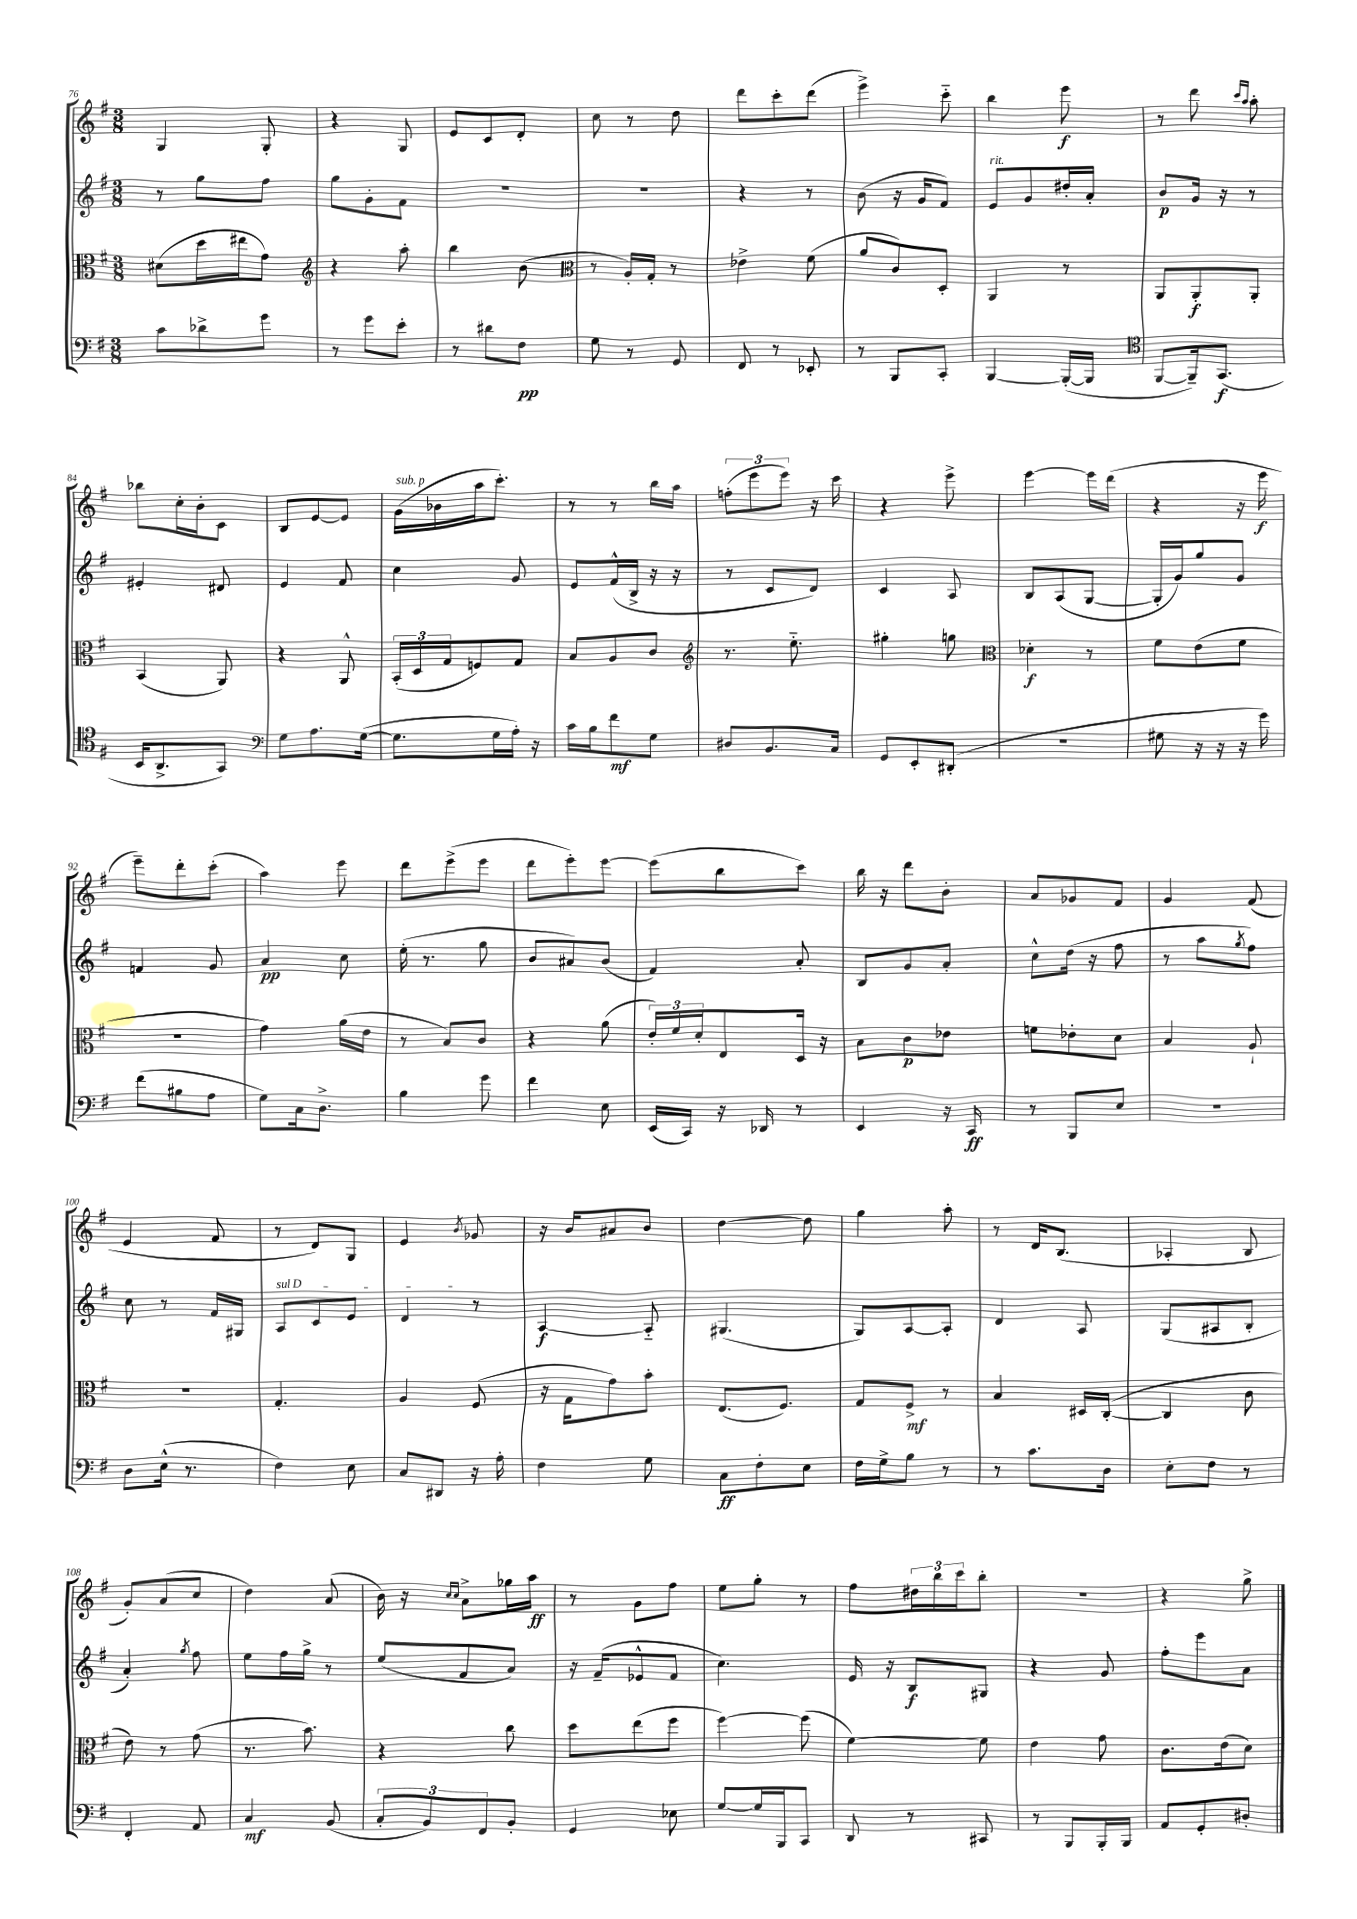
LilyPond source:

<<
\new StaffGroup <<
\new Staff = "s0" {
    \clef treble \key g \major \numericTimeSignature \time 3/8
    g4 g8-. |
    r4 g8 |
    e'8 c'8 d'8-. |
    c''8 r8 d''8 |
    d'''8 c'''8-. d'''8( |
    e'''4->) c'''8-_ |
    b''4 e'''8\f |
    r8 d'''8 \grace { c'''16 a''16 } a''8-. |
    bes''8 c''16-. b'16-. c'8 |
    b8 e'8~ e'8 |
    g'16^\markup { \italic "sub. p" }( bes'16 a''16 c'''8.-.) |
    r8 r8 b''16 a''16 |
    \tuplet 3/2 { f''8-.( e'''8 e'''8) } r16 c'''16 |
    r4 e'''8-> |
    e'''4~ e'''16 d'''16( |
    r4 r16 e'''16\f |
    e'''8--) d'''8-. c'''8-.( |
    a''4) e'''8 |
    d'''8 e'''8->( e'''8 |
    d'''8 e'''8-.) e'''8~ |
    e'''8( b''8 c'''8) |
    b''16 r16 d'''8 b'8-. |
    a'8 ges'8 fis'8 |
    g'4 fis'8( |
    e'4 fis'8 |
    r8 d'8) g8 |
    e'4 \acciaccatura { b'8 } ges'8 |
    r16 b'16 ais'8 b'8 |
    d''4~ d''8 |
    g''4 a''8-. |
    r8 d'16 b8.( |
    aes4-. b8 |
    g'8-.) a'8( c''8 |
    d''4) a'8( |
    b'16) r16 \grace { c''16 c''16 } a'8-> ges''16 a''16\ff |
    r8 g'8 fis''8 |
    e''8 g''8-. r8 |
    fis''8 \tuplet 3/2 { dis''16 b''16 c'''16 } b''8-. |
    R4. |
    r4 g''8-> \bar "|." |
}
\new Staff = "s1" {
    \clef treble \key g \major \numericTimeSignature \time 3/8
    r8 g''8 fis''8 |
    g''8 g'8-. fis'8 |
    R4. |
    R4. |
    r4 r8 |
    b'8( r16 g'16 fis'8) |
    e'8^\markup { \italic "rit." } g'8 dis''16-. a'16-. |
    b'8\p g'16 r16 r8 |
    eis'4-. dis'8 |
    e'4 fis'8 |
    c''4 g'8 |
    e'8 fis'16-^( b16-> r16 r16 |
    r8 c'8 d'8) |
    c'4 a8 |
    b8 a8( g8~ |
    g16-. g'16) g''8 g'8 |
    f'4 g'8 |
    a'4\pp c''8 |
    e''16-.( r8. g''8 |
    b'8 ais'8) b'8( |
    fis'4) a'8-. |
    b8 g'8 a'8-. |
    c''8-^ d''16( r16 fis''8 |
    r8 a''8 \acciaccatura { g''8 } fis''8) |
    c''8 r8 fis'16 gis16 |
    \once \override TextSpanner.bound-details.left.text = \markup { \italic "sul D" } a8\startTextSpan c'8 e'8 |
    d'4\stopTextSpan r8 |
    a4~\f a8-_ |
    gis4.( |
    g8) a8~ a8-. |
    d'4 a8 |
    g8( ais8 b8-. |
    a'4-.) \acciaccatura { g''8 } fis''8 |
    e''8 fis''16 g''16-> r8 |
    e''8( fis'8 a'8) |
    r16 fis'16--( ees'8-^ fis'8 |
    c''4.) |
    e'16 r16 b8\f gis8 |
    r4 g'8 |
    fis''8-. e'''8 a'8 \bar "|." |
}
\new Staff = "s2" {
    \clef alto \key g \major \numericTimeSignature \time 3/8
    dis'8( d''16 eis''16 g'8) |
    \clef treble r4 a''8-. |
    b''4 b'8( |
    \clef alto r8 a16-.) g16-. r8 |
    ees'4-> fis'8( |
    a'8 c'8) d8-. |
    a,4 r8 |
    a,8 a,8-.\f a,8-. |
    b,4( a,8) |
    r4 a,8-^ |
    \tuplet 3/2 { b,16-.( d16 g16 } f8) g8 |
    b8 a8 c'8 |
    \clef treble r8. e''8.-_ |
    gis''4-. g''8 |
    \clef alto des'4-.\f r8 |
    fis'8 e'8( fis'8 |
    R4. |
    g'4) a'16( e'16 |
    r8 b8) c'8 |
    r4 a'8( |
    \tuplet 3/2 { e'16-.) fis'16 d'16-. } e8 d16 r16 |
    b8 c'8\p ees'8 |
    f'8 ees'8-. d'8 |
    b4 a8-! |
    R4. |
    g4.-. |
    a4 fis8( |
    r16 g16 g'8) b'8-. |
    e8.( fis8.) |
    g8 fis8->\mf r8 |
    b4 dis16 c16~-.( |
    c4 c'8 |
    e'8) r8 g'8( |
    r8. b'8.) |
    r4 c''8 |
    d''8 e''8( fis''8 |
    fis''4~) fis''8( |
    fis'4~) fis'8 |
    e'4 g'8 |
    c'8. e'16( d'8) \bar "|." |
}
\new Staff = "s3" {
    \clef bass \key g \major \numericTimeSignature \time 3/8
    c'8 des'8-> g'8 |
    r8 g'8 e'8-. |
    r8 dis'8 fis8\pp |
    g8 r8 g,8 |
    fis,8 r8 ees,8-. |
    r8 b,,8 c,8-. |
    b,,4~ b,,16~-.( b,,16 |
    \clef tenor fis,8~ fis,16--) g,8.\f( |
    b,16 a,8.-> g,8) |
    \clef bass g8 a8. g16~( |
    g8. g16 a16-.) r16 |
    c'16 b16 fis'8\mf g8 |
    dis8 b,8. c16 |
    g,8 e,8-. dis,8-.( |
    R4. |
    gis8 r16 r16 r16 g'16) |
    fis'8( bis8 a8 |
    g8) c16 d8.-> |
    b4 g'8 |
    fis'4 e8 |
    e,16( c,16) r16 des,16 r8 |
    e,4 r16 c,16\ff |
    r8 b,,8 e8 |
    R4. |
    d8 e16-^( r8. |
    fis4) e8 |
    c8 dis,8 r16 a16-. |
    fis4 g8 |
    c8\ff fis8-. e8 |
    fis16 g16-> b8 r8 |
    r8 c'8. d16 |
    e8-. fis8 r8 |
    fis,4-. a,8 |
    c4\mf b,8( |
    \tuplet 3/2 { c8-. b,8) fis,8 } b,8-. |
    g,4 ees8 |
    g8~ g16 b,,16 c,8 |
    d,8 r8 cis,8 |
    r8 b,,8 b,,16-. b,,16 |
    a,8 g,8-. dis8-. \bar "|." |
}
>>
>>
\layout { \context { \Score currentBarNumber = #76 } }
